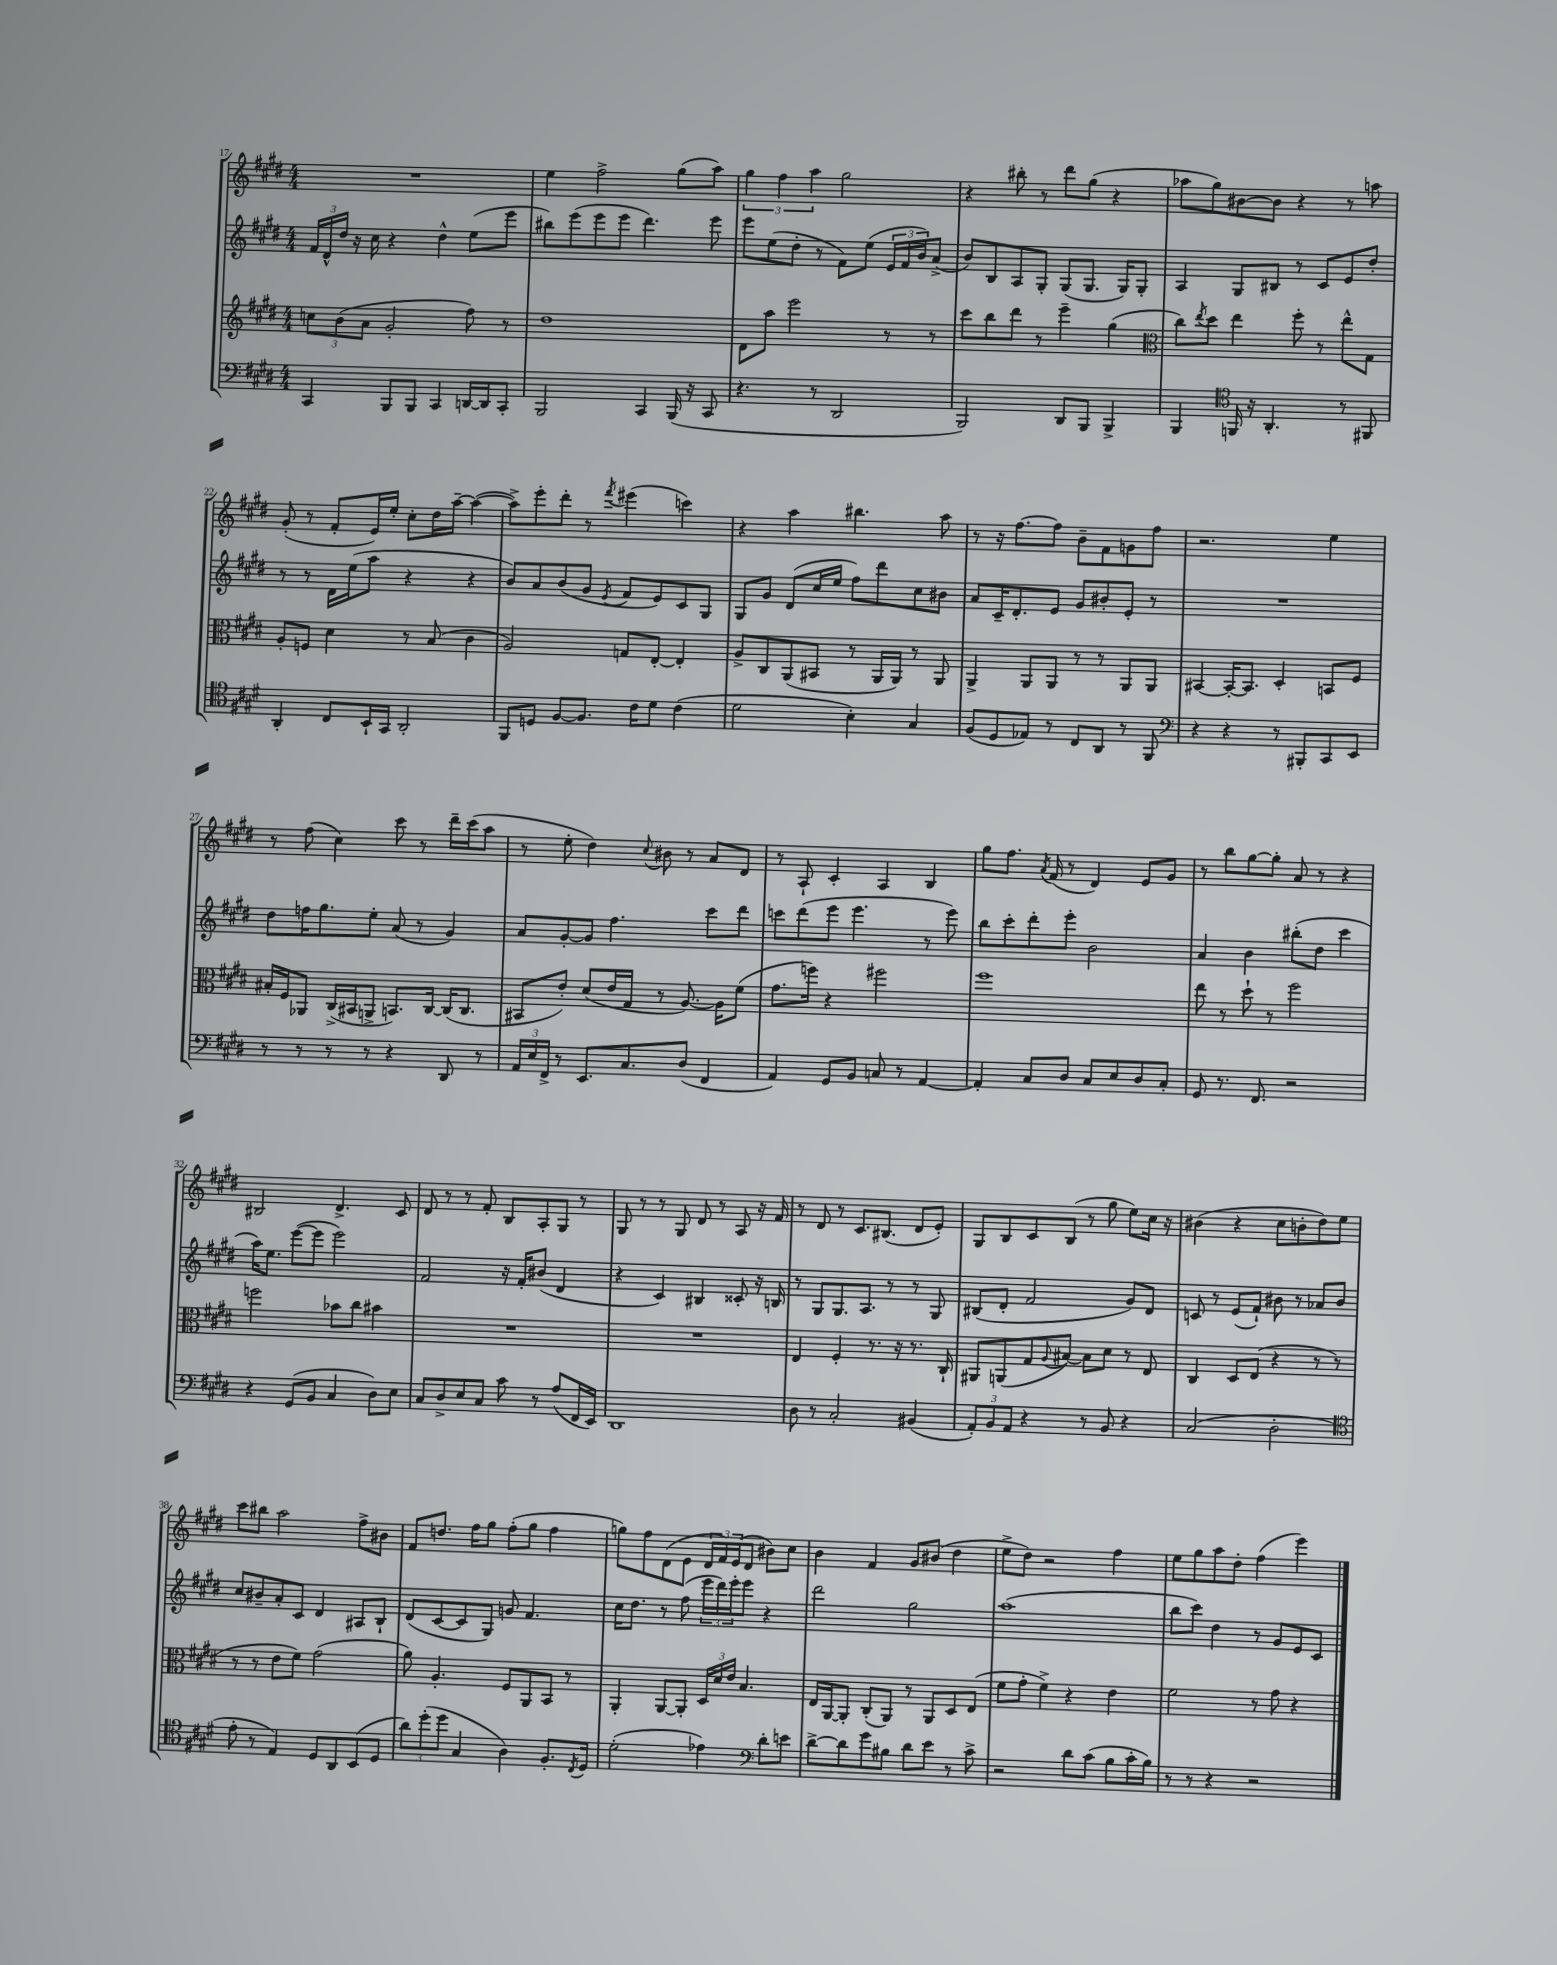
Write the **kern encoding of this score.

**kern	**kern	**kern	**kern
*staff4	*staff3	*staff2	*staff1
*clefF4	*clefG2	*clefG2	*clefG2
*k[f#c#g#d#]	*k[f#c#g#d#]	*k[f#c#g#d#]	*k[f#c#g#d#]
*M4/4	*M4/4	*M4/4	*M4/4
4CC#/	12cc\L	24f#/LL	1r
.	.	24d#^^/	.
.	(12b\	24dd#/JJ	.
.	.	16r	.
.	12a\J	.	.
.	.	16cc#\	.
8BBB/L	2g#'/	4r	.
8BBB/J	.	.	.
4CC#/	.	4dd#^^\	.
[16DD/LL	8ff#\)	(8ee\L	.
16DD/]J	.	.	.
8CC#'/J	8r	8eee\J	.
=	=	=	=
2BBB/	1dd#	8bb#\L)	4ee\
.	.	(8eee\	.
.	.	8eee\	2ff#^\
.	.	8eee\J	.
4CC#/	.	4.ddd#\)	.
(16BBB/	.	.	(8gg#\L
16r	.	.	.
8CC#/	.	8eee\	8aa\J)
=	=	=	=
4.r	8d#\L	8eee\L	6gg#\
.	8aa\J	(8ee\	.
.	.	.	6ff#\
.	2eee\	8dd#'\J	.
.	.	.	6aa\
8r	.	8r	.
2DD#/	.	8f#\L)	2gg#\
.	.	(8ee\J	.
.	8r	24e/LL	.
.	.	24f#/	.
.	.	24b/J)	.
.	8r	(8a^/J	.
=	=	=	=
2BBB/)	8ccc#\L	8b/L)	4r
.	8bb\	8B/	.
.	8ddd#\J	8A/	8bb#'\
.	8r	8G#'/J	8r
8DD#/L	4eee~\	(8G#/L	8ddd#\L
8BBB/J	.	8.G#/J	(8gg#\J
4BBB^/	(4gg#\	.	4r
.	.	16G#/LK)	.
.	.	8G#'/J	.
=	=	=	=
*	*clefC3	*	*
4BBB/	8cc#\L)	4A/	8aa-\L
.	8qee/	.	.
.	8dd#\J	.	8gg#\)
*clefC4	*	*	*
16FF/	4ee\	8G#/L	[8b#\
16r	.	.	.
4.AA'/	.	8B#/J	8b#\]J
.	8ff#'\	8r	4r
.	8r	8c#/L	.
8r	8ee^^\L	8e/	8r
8FF#/	8G#\J	8dd#'/J	8aa\
=	=	=	=
4AA'/	8A'/L	8r	(8g#'/
.	8F/J	8r	8r
8C#/L	4d#\	16d#\LL	8f#'/L
.	.	(16ee\J	.
16BB`/L	.	8aa\J	16e/L)
16GG#/JJ	.	.	16ee'/JJ
2AA'/	8r	4r	8cc#'\L
.	(8B/	.	16dd#\L
.	.	.	[16aa~\JJ
.	4c#\	4r	(4aa\_
=	=	=	=
8FF#/L	2A/)	8b/L)	8aa^\]L)
8D/J	.	8a/	8eee'\
[8F#/L	.	(8b/	8ddd#'\J
8.F#/]J	.	8g#/J	8r
.	.	8qe/	8qfff#/
.	8G/L	8f#/L	(4eee#\
16c#\LK	.	.	.
8d#\J	[8E'/J	8e/)	.
(4c#\	4E'/]	8c#/	4ccc\)
.	.	8G#/J	.
=	=	=	=
2d#\	8A^/L	8G#/L	4r
.	8C#/	8g#/J	.
.	(8AA/	(8d#/L	4aa\
.	8BB#/J	16cc#/L	.
.	.	16ee/JJ	.
4B'\)	8r	8ff#\L)	4.bb#\
.	16AA/LL	8ddd#\	.
.	16AA/JJ)	.	.
4G#/	8r	8cc#\	.
.	8AA/	8b#\J	8aa\
=	=	=	=
(8F#/L	4AA^/	8a/L	8r
8D#/	.	16c#~/K	16r
.	.	8.d#'/	[8.ff#\L
8E-/J)	8AA/L	.	.
8r	8AA/J	8e/J	8ff#\]J
8C#/L	8r	8g#/L	8b~\L
8AA/J	8r	8b#'/	8f#\
8r	8AA/L	8e'/J	8g\
8FF#/	8AA/J	8r	8ff#\J
=	=	=	=
*clefF4	*	*	*
4r	[4BB#/	1r	2.r
4r	16BB#'/_LK	.	.
.	8.BB#/]J	.	.
8r	4D#'/	.	.
8BBB#'/L	.	.	.
8CC#/	8BB/L	.	4ee\
8EE/J	8F#/J	.	.
=	=	=	=
8r	16B#'/LL	8dd#\L	8r
.	16F#/J	.	.
8r	8AA-/J	16ff\K	(8ff#\
.	.	8.gg#\	.
8r	(16C#^/LL	.	4cc#\)
.	16BB#/J	.	.
8r	8AA^/J	8ee'\J	.
4r	8.BB/L)	(8a/	8ccc#\
.	.	8r	8r
.	[16C#/Jk	.	.
8DD#/	(16C#/]LK	4g#/)	16ddd#~\LL
.	8.C#/J	.	(16ccc#\J
8r	.	.	8aa\J
=	=	=	=
24AA/LL	8BB#/L	8a/L	8r
24E/	.	.	.
24FF#^/JJ	.	.	.
8r	8e'/J)	[8g#'/	8ee'\
8.EE/L	(8d#/L	8g#/]J	4dd#\)
.	16e/L	4.ff#\	.
8.C#/	16G#/JJ	.	.
.	.	.	8qqcc#/
.	8r	.	8b#\
(8D#/J	[8.A/)	.	8r
4FF#/	.	8ccc#\L	8a/L
.	16A\]LK	.	.
.	(8f#\J	8ddd#\J	8d#/J
=	=	=	=
4AA/)	8.g#\L	8ccc\L	8r
.	.	(8ddd#\	8A`/
.	16ff\Jk)	.	.
8GG#/L	4r	8eee\J	4c#'/
8BB/J	.	4.eee\	.
8C/	2ff#\	.	4A/
8r	.	.	.
[4AA/	.	8r	4B/
.	.	8eee\)	.
=	=	=	=
4AA'/]	1ff#	8bb\L	8gg#\L
.	.	8ccc#'\	8.ff#\J
8C#/L	.	8ddd#'\	.
.	.	.	8qa/
.	.	.	(16f#/
8D#/J	.	8eee'\J	8r
8C#/L	.	2b\	4d#/)
8E/	.	.	.
8D#/	.	.	8e/L
8C#'/J	.	.	8g#/J
=	=	=	=
8GG#/	8ee\	4a/	8r
8.r	8r	.	8bb\L
.	8dd#`\	4b\	[8gg#\
8.FF#/	.	.	.
.	8r	.	8gg#'\]J
2r	2ff#\	(8bb#'\L	8a/
.	.	8dd#\J	8r
.	.	4ccc#\	4r
=	=	=	=
4r	2ff\	16aa\LK)	2B#/
.	.	8.ee\J	.
(8GG#/L	.	([8eee\L	.
8BB/J	.	8eee\]J	.
4C#/	8b-\L	2eee\)	4.d#^/
.	8cc#\J	.	.
8D#\L)	4b#\	.	.
8E\J	.	.	8c#/
=	=	=	=
8C#/L	1r	2f#/	8d#/
8D#^/	.	.	8r
8E/	.	.	8r
8C#/J	.	.	8f#'/
8c#\	.	16r	8B/L
.	.	16f#'/LK	.
8r	.	(8b#/J	8A'/
(8A/L	.	4d#/	8G#/J
16FF#/L	.	.	8r
16EE/JJ)	.	.	.
=	=	=	=
1DD#	1r	4r	8G#/
.	.	.	8r
.	.	4c#/)	8r
.	.	.	8G#/
.	.	4B#/	8d#/
.	.	.	8r
.	.	8c##'/	8A/
.	.	16r	16r
.	.	16B/	16f#/
=	=	=	=
8D#\	4E/	8r	8r
8r	.	8G#/L	8d#/
2C#'/	4F#'/	8.G#/	8r
.	.	.	8.c#/L
.	.	8.A/J	.
.	8.r	.	.
.	.	.	(8.B#/J
.	.	8r	.
.	16r	.	.
(4BB#/	8.r	8r	8d#/L
.	.	8G#/	8e'/J)
.	16C#`/	.	.
=	=	=	=
12AA'/L)	8AA#/L	(8B#/L	8G#/L
12BB/	.	.	.
.	(8AA/	8d#'/J	8B/
12AA/J	.	.	.
4r	8G#/	2f#/	8c#/
.	8qqA/	.	.
.	[8B#/J)	.	(8B/J
8r	8B#\]L	.	8r
8BB/	8d#\J	.	8gg#\
4r	8r	8g#/L)	8ee\L)
.	8E/	8d#/J	16cc#\Jk
.	.	.	16r
=	=	=	=
(2C#/	4C#/	8c/	(4b#\
.	.	8r	.
.	8D#/L	(8e/L	4r
.	(8E/J	8f#`/J)	.
2D#'\	4r	8b#\	8cc#\L
.	.	8r	8b'\
.	8r	8a-/L	8dd#\)
.	8r	8b#/J	8ee\J
=	=	=	=
*clefC4	*	*	*
8e'\	8r	8cc#/L	8ccc#\L
8r	8r	8b#~/	8bb#\J
4E/)	8e\L	8a'/	2aa\
.	8f#\J)	8c#/J	.
8D#/L	(2g#\	4d#/	.
8AA/	.	.	.
(8BB/	.	8A#/L	8ff#^\L
8D#/J	.	8B`/J	8b#\J
=	=	=	=
12a\L)	8a\)	(8d#/L	8f#/L
(12dd#'\	.	.	.
.	4.A'/	[8c#/	8.dd/J
12dd#\J	.	.	.
4G#/	.	8c#/]	.
.	.	.	16ff#\LK
.	.	8G#/J)	8gg#\J
4A\)	8F#/L	8g/	(8ff#'\L
.	8AA/	4.f#/	8gg#\J
8.F#'/L	8BB/J	.	4ff#\
.	8r	.	.
8qC#/	.	.	.
16D#/Jk	.	.	.
=	=	=	=
(2d#'\	4AA'/	16cc#\LK	8gg\L)
.	.	8.dd#\J	.
.	.	.	8ff#\
.	[8AA/L	8r	(8d#\
.	8AA'/]J	(8ff#\	8e\J
4e-\)	24D#/LL	24eee\LL	24d#/LL
.	24d#/	24ddd#\)	24f#/)
.	24e/JJ	24eee'\J	(24e/J
.	4.B/	8eee\J	8d#/J
*clefF4	*	*	*
8d#'\L	.	4r	8b#\L)
8e\J	.	.	8cc#\J
=	=	=	=
[8d#^\L	16E/LL	2ddd#\	4b\
.	[16AA/J	.	.
8d#\]	8AA'/]J	.	.
8g#\	(8C#'/L	.	4f#/
8B#\J	8AA/J)	.	.
8d#\L	8r	2gg#\	8g#/L
8e\J	8AA/L	.	(8b#/J
8r	8D#/	.	4dd#\
8c#^\	(8E/J	.	.
=	=	=	=
2r	8f#\L	(1aa	8ee^\L
.	8g#'\J	.	8dd#\J)
.	4f#^\)	.	2r
8d#\L	4r	.	.
(8c#\J	.	.	.
8B\L	4e\	.	4ff#\
16c#'\L	.	.	.
16B\JJ)	.	.	.
=	=	=	=
8r	2f#\	8bb\L	8ee\L
8r	.	8ccc#\J)	8gg#\
4r	.	4dd#\	8aa\
.	.	.	8dd#'\J
2r	8r	8r	(4ff#\
.	8g#\	8g#/L	.
.	4r	8e/	4eee\)
.	.	8c#/J	.
==	==	==	==
*-	*-	*-	*-
